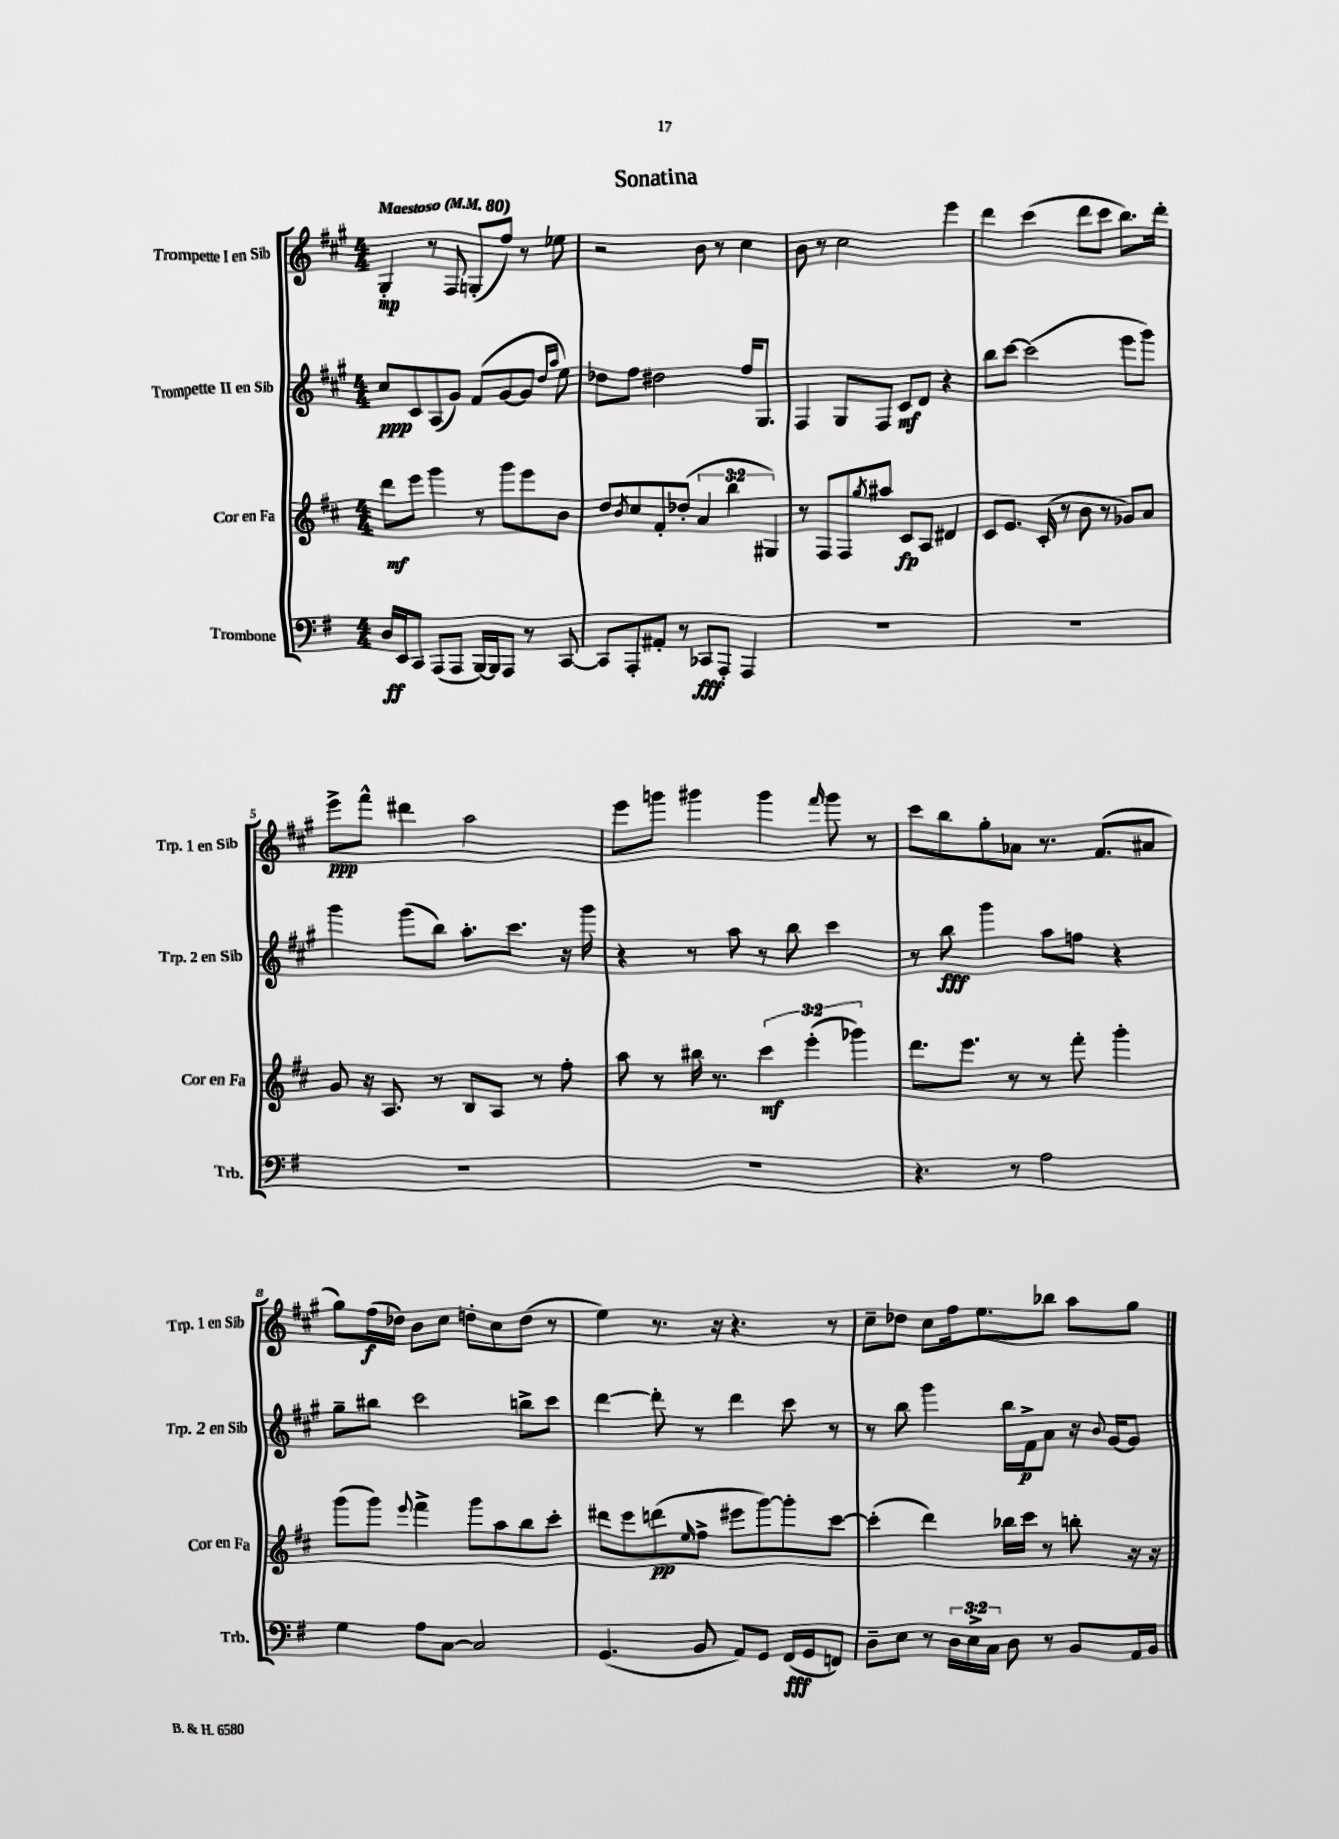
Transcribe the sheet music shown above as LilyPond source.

\header { title = "Sonatina" }
<<
\new StaffGroup <<
\new Staff = "s0" \with { instrumentName = "Trompette I en Sib" shortInstrumentName = "Trp. 1 en Sib" } {
    \clef treble \key a \major \numericTimeSignature \time 4/4 \tempo "Maestoso" 4 = 80
    gis4-.\mp r8 fis8 g8-.( fis''8) r8 ees''8 |
    r2 b'8 r8 cis''4 |
    b'8 r8 cis''2 e'''4 |
    d'''4 cis'''4( d'''8 cis'''8 b''8.) d'''16-. |
    e'''8->\ppp fis'''8-^ dis'''4 a''2 |
    e'''8 g'''8 gis'''4 gis'''4 \grace { fis'''16 } gis'''8 r8 |
    cis'''8 b''8 gis''8-. aes'8 r8. fis'8.( ais'8 |
    gis''8) fis''16\f( des''16) b'8 cis''8 d''8-. cis''8 d''8( r8 |
    e''4) r8. r16 r4. r8 |
    cis''8-- des''8 cis''8 fis''16 e''8. bes''8 a''8 gis''8 \bar "|." |
}
\new Staff = "s1" \with { instrumentName = "Trompette II en Sib" shortInstrumentName = "Trp. 2 en Sib" } {
    \clef treble \key a \major \numericTimeSignature \time 4/4
    cis''8\ppp cis'8 a8( gis'8) fis'8( gis'8~ gis'8 \grace { d''16 a''16 } e''8) |
    des''8 fis''8 dis''2 fis''16 gis8. |
    fis4 gis8 fis8 cis'8\mf d'8 r4 |
    b''8 cis'''8~ cis'''2( e'''8 gis'''8) |
    gis'''4 gis'''8( b''8) a''8.-. cis'''8. r16 gis'''16 |
    r4 r8 a''8 r8 b''8 cis'''4 |
    r8 b''8\fff gis'''4 a''8 f''8 r4 |
    gis''8-- bis''8 cis'''2 b''8-> cis'''8 |
    d'''4~ d'''8-. r8 d'''4 cis'''8 r8 |
    r8 b''8 gis'''4 b''16 fis'16->\p a'8 r16 \appoggiatura { b'8 } gis'16~ gis'8 \bar "|." |
}
\new Staff = "s2" \with { instrumentName = "Cor en Fa" shortInstrumentName = "Cor en Fa" } {
    \clef treble \key d \major \numericTimeSignature \time 4/4 \override Staff.TupletNumber.text = #tuplet-number::calc-fraction-text
    d'''8\mf e'''8 g'''4 r8 g'''8 e'''8 b'8 |
    d''8 \acciaccatura { b'8 } cis''8 fis'8-. des''8-.( \tuplet 3/2 { a'4 b''4 gis4) } |
    r8 fis8 fis8 \acciaccatura { g''8 } ais''8 cis'8\fp a8 dis'4 |
    cis'8 e'8. cis'16-.( r8 b'8 r8 ges'8) a'8 |
    g'8 r16 a8. r8 b8 a8 r8 fis''8-. |
    a''8 r8 bis''16 r8. \tuplet 3/2 { cis'''4\mf e'''4-.( ges'''4) } |
    d'''8. e'''8. r8 r8 fis'''8-. g'''4-. |
    g'''8( g'''8) \appoggiatura { e'''8 } fis'''4-> g'''8 a''8 b''8 cis'''8-. |
    dis'''8 e'''8 d'''8\pp( \grace { e''16 } fis''8-> eis'''8 g'''8~) g'''8-. cis'''8~ |
    cis'''4-.( d'''4) bes''16 cis'''16 r8 b''8-. r16 r16 \bar "|." |
}
\new Staff = "s3" \with { instrumentName = "Trombone" shortInstrumentName = "Trb." } {
    \clef bass \key g \major \numericTimeSignature \time 4/4 \override Staff.TupletNumber.text = #tuplet-number::calc-fraction-text
    d16\ff e,16 c,8 a,,8( a,,8 b,,16~) b,,16 a,,8 r8 c,8~ |
    c,8 a,,8-. ais,8-. r8 ces,8\fff a,,8-. a,,4 |
    R1 |
    R1 |
    R1 |
    R1 |
    r4. r8 a2 |
    g4 a8 c8~ c2 |
    g,4.( b,8 a,8) g,8 fis,16\fff( g,16 f,8) |
    d8-- e8 r8 \tuplet 3/2 { d16 e16-> c16 } d8 r8 b,8 a,16 b,16 \bar "|." |
}
>>
>>
